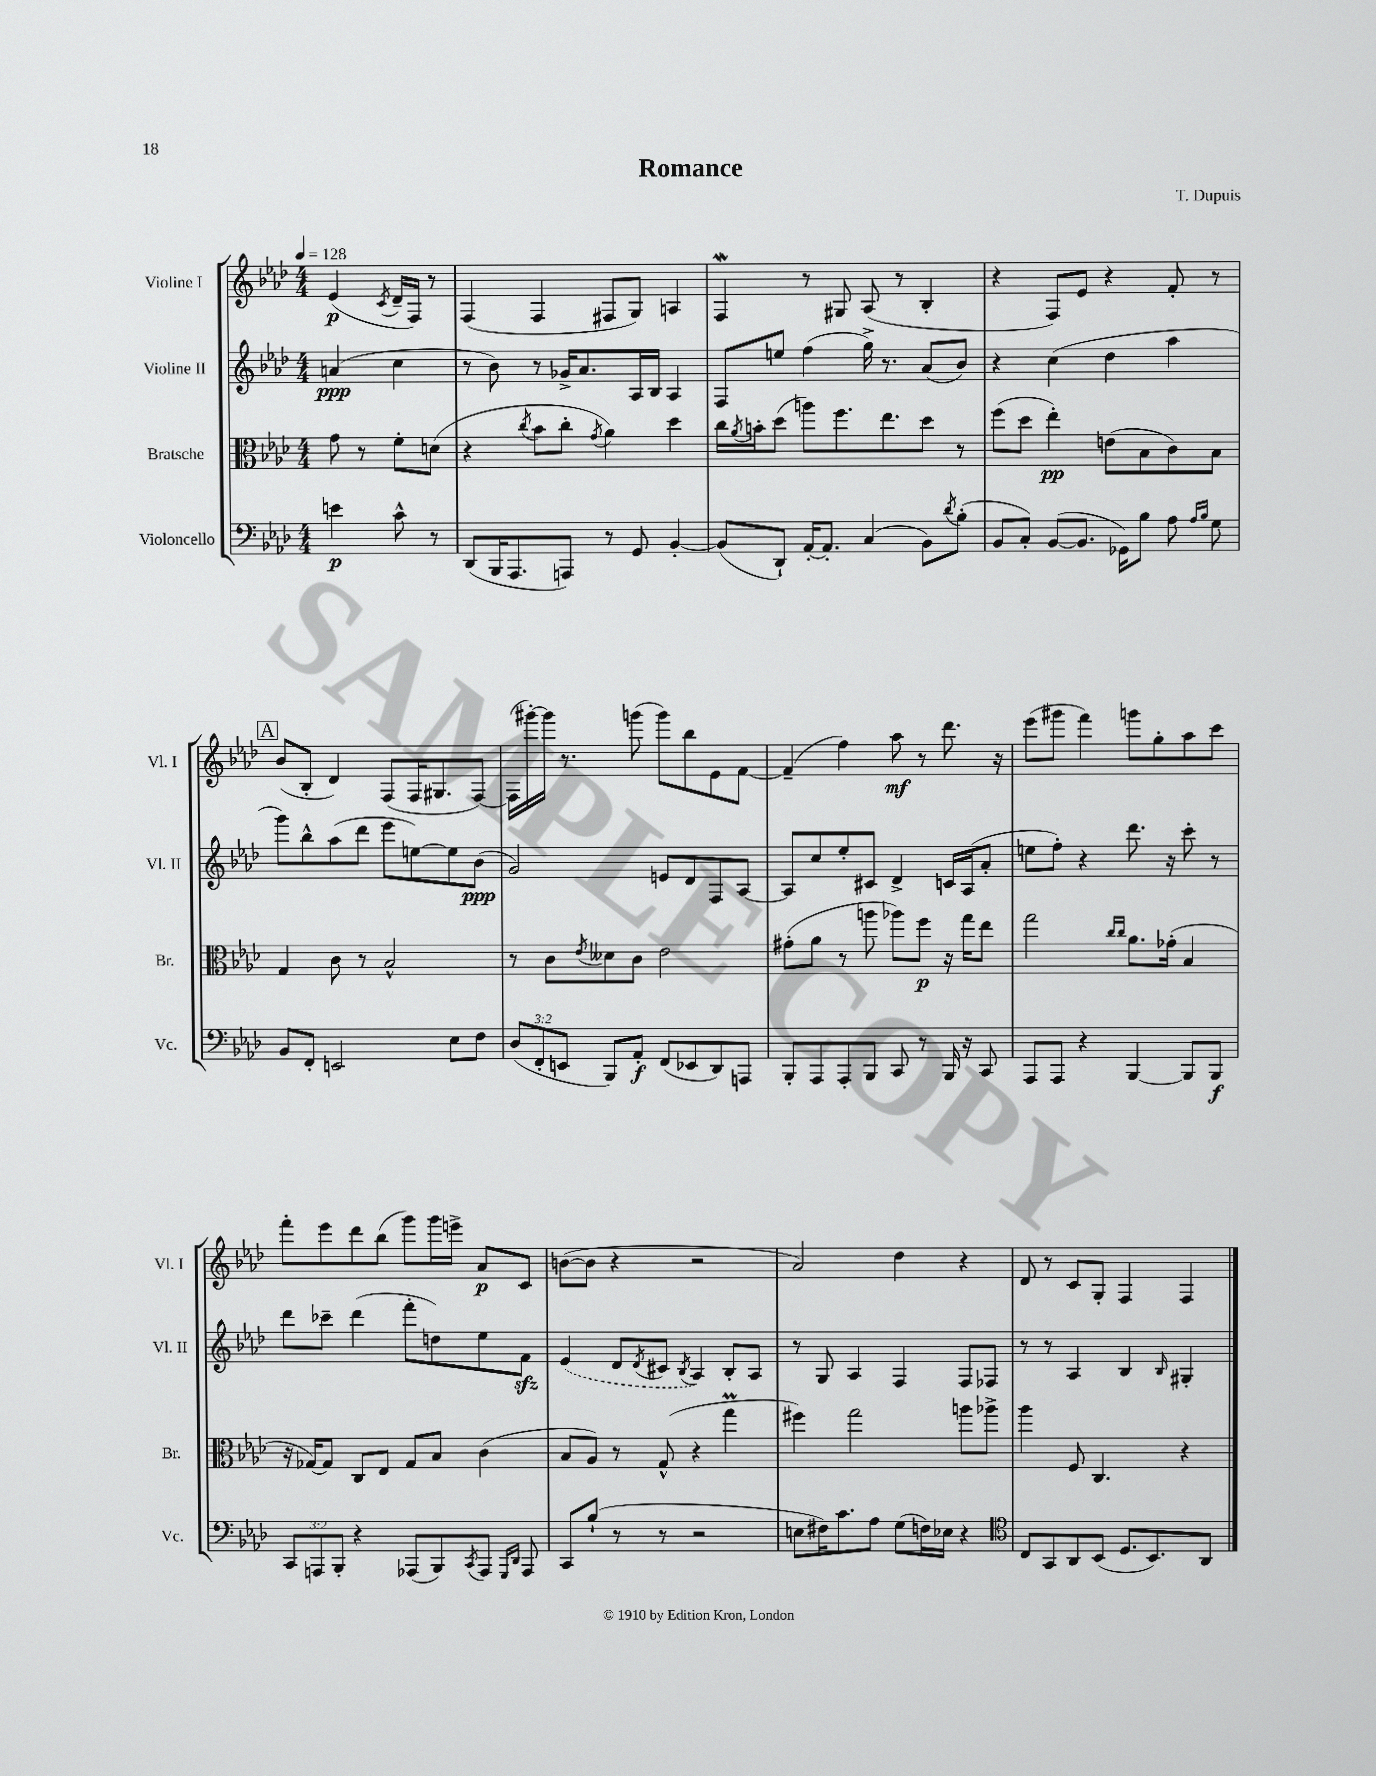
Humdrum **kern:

**kern	**kern	**kern	**kern
*staff4	*staff3	*staff2	*staff1
*clefF4	*clefC3	*clefG2	*clefG2
*k[b-e-a-d-]	*k[b-e-a-d-]	*k[b-e-a-d-]	*k[b-e-a-d-]
*M4/4	*M4/4	*M4/4	*M4/4
*MM128	*MM128	*MM128	*MM128
4e	8g	(4a	(4e-
.	8r	.	.
.	.	.	8qc
8c^^	8f'	4cc	16d-~
.	.	.	16F)
8r	(8d	.	8r
=	=	=	=
(8DD-	4r	8r	(4F
16BBB-	.	8b-)	.
8.AAA-	.	.	.
.	8qcc	.	.
.	8b-	8r	4F
8AAA)	8cc'	16g-^	.
.	.	8.a-	.
.	8qg	.	.
8r	4a-)	.	8F#
8GG	.	16A-	8G)
.	.	16B-	.
[4BB-'	4dd-	4A-	4A
=	=	=	=
(8BB-]	16cc	8F	4F
.	8qa-	.	.
.	16b'	.	.
8DD-`)	(8dd-	8ee	.
[16AA-'	8aa)	(4ff	8r
8.AA-']	.	.	.
.	8.ff	.	8G#
(4C	.	16gg^)	(8A-
.	8.ee-	8.r	.
.	.	.	8r
8BB-)	8dd-	(8a-	4B-'
8qd-	.	.	.
(8B-'	8r	8b-)	.
=	=	=	=
8BB-	(8ff	4r	4r
8C')	8dd-	.	.
([8BB-	4ee-')	(4cc	8F)
8.BB-]	.	.	8e-
.	(8e	4dd-	4r
16GG-)	.	.	.
8B-	8B-	.	.
8A-	8c)	4aa-	8f'
16qqA-	.	.	.
16qqB-	.	.	.
8G	8B-	.	8r
=	=	=	=
8BB-	4G	8ggg)	(8b-
8FF'	.	8bb-^^	8B-'
2EE	8c	(8aa-	4d-)
.	8r	8ddd-	.
.	2B-^^	8eee-	(8F
.	.	[8ee)	16F
.	.	.	8.G#
8E-	.	8ee]	.
8F	.	(8b-	[8F)
=	=	=	=
(12D-	8r	2g)	(16F]
.	.	.	[16ggg#')
12FF'	.	.	.
.	8c	.	16ggg#]
12EE	.	.	.
.	.	.	8.r
.	8qe-	.	.
8BBB-)	8d--	.	.
8AA-'	8c	.	(8ggg
(8FF	2e-	8e	8ggg)
8EE-	.	8d-	8bb-
8DD-)	.	8F	8e-
8AAA	.	[8A-	[8f
=	=	=	=
8BBB-'	(8g#'	8A-]	(4f~]
8AAA-	8a-	8cc	.
8AAA-'	8r	8ee-'	4ff)
8BBB-	8aa	8c#	.
8CC	8aa-)	4d-^	8aa-
8r	8ff	.	8r
16BBB-	16r	16c	8.ddd-
16r	16gg	(16A-	.
8CC	8ee-	8a-'	.
.	.	.	16r
=	=	=	=
8AAA-	2gg	8ee	(8eee-
8AAA-	.	8ff')	8ggg#
4r	.	4r	4fff)
.	16qqcc	.	.
.	16qqcc	.	.
[4BBB-	8.a-	8.ddd-	8ggg
.	.	.	8gg'
.	(16g-'	16r	.
8BBB-]	4B-	8ccc'	8aa-
8BBB-	.	8r	8ccc
=	=	=	=
12CC	16r	8ddd-	8fff'
.	[16G-)	.	.
12AAA	.	.	.
.	8G-]	8ccc-~	8eee-
12BBB-'	.	.	.
4r	8C	(4ddd-	8ddd-
.	8E-	.	(8bb-
(8AAA-	8G-	8fff'	8ggg)
8BBB-)	8B-	8dd)	16ggg
.	.	.	16eee^
8qCC	.	.	.
8AAA-	(4c	8ee-	8a-
16qqGGG	.	.	.
16qqDD-	.	.	.
8AAA-	.	8f	8c
=	=	=	=
8CC	8B-	(4e-	([8b
(8B-`	8A-)	.	8b]
8r	8r	8d-	4r
.	.	8qd-	.
8r	(8G^^	8c#	.
.	.	8qB-	.
2r	4r	4A-)	2r
.	4gg	8B-'	.
.	.	8A-	.
=	=	=	=
8E	4ff#)	8r	2a-)
16F#)	.	8G	.
8.c	.	.	.
.	2gg	4A-	.
8A-	.	.	.
(8G	.	4F	4dd-
16F)	.	.	.
16E-	.	.	.
4r	8aa	8F	4r
.	8aa-^	8F-	.
=	=	=	=
*clefC4	*	*	*
8C	4aa-	8r	8d-
8GG	.	8r	8r
8AA-	8F	4A-	8c
(8BB-	4.C	.	8G'
8.D-	.	4B-	4F
8.BB-)	.	.	.
.	.	16qqB-	.
.	4r	4G#'	4F
8AA-	.	.	.
==	==	==	==
*-	*-	*-	*-
